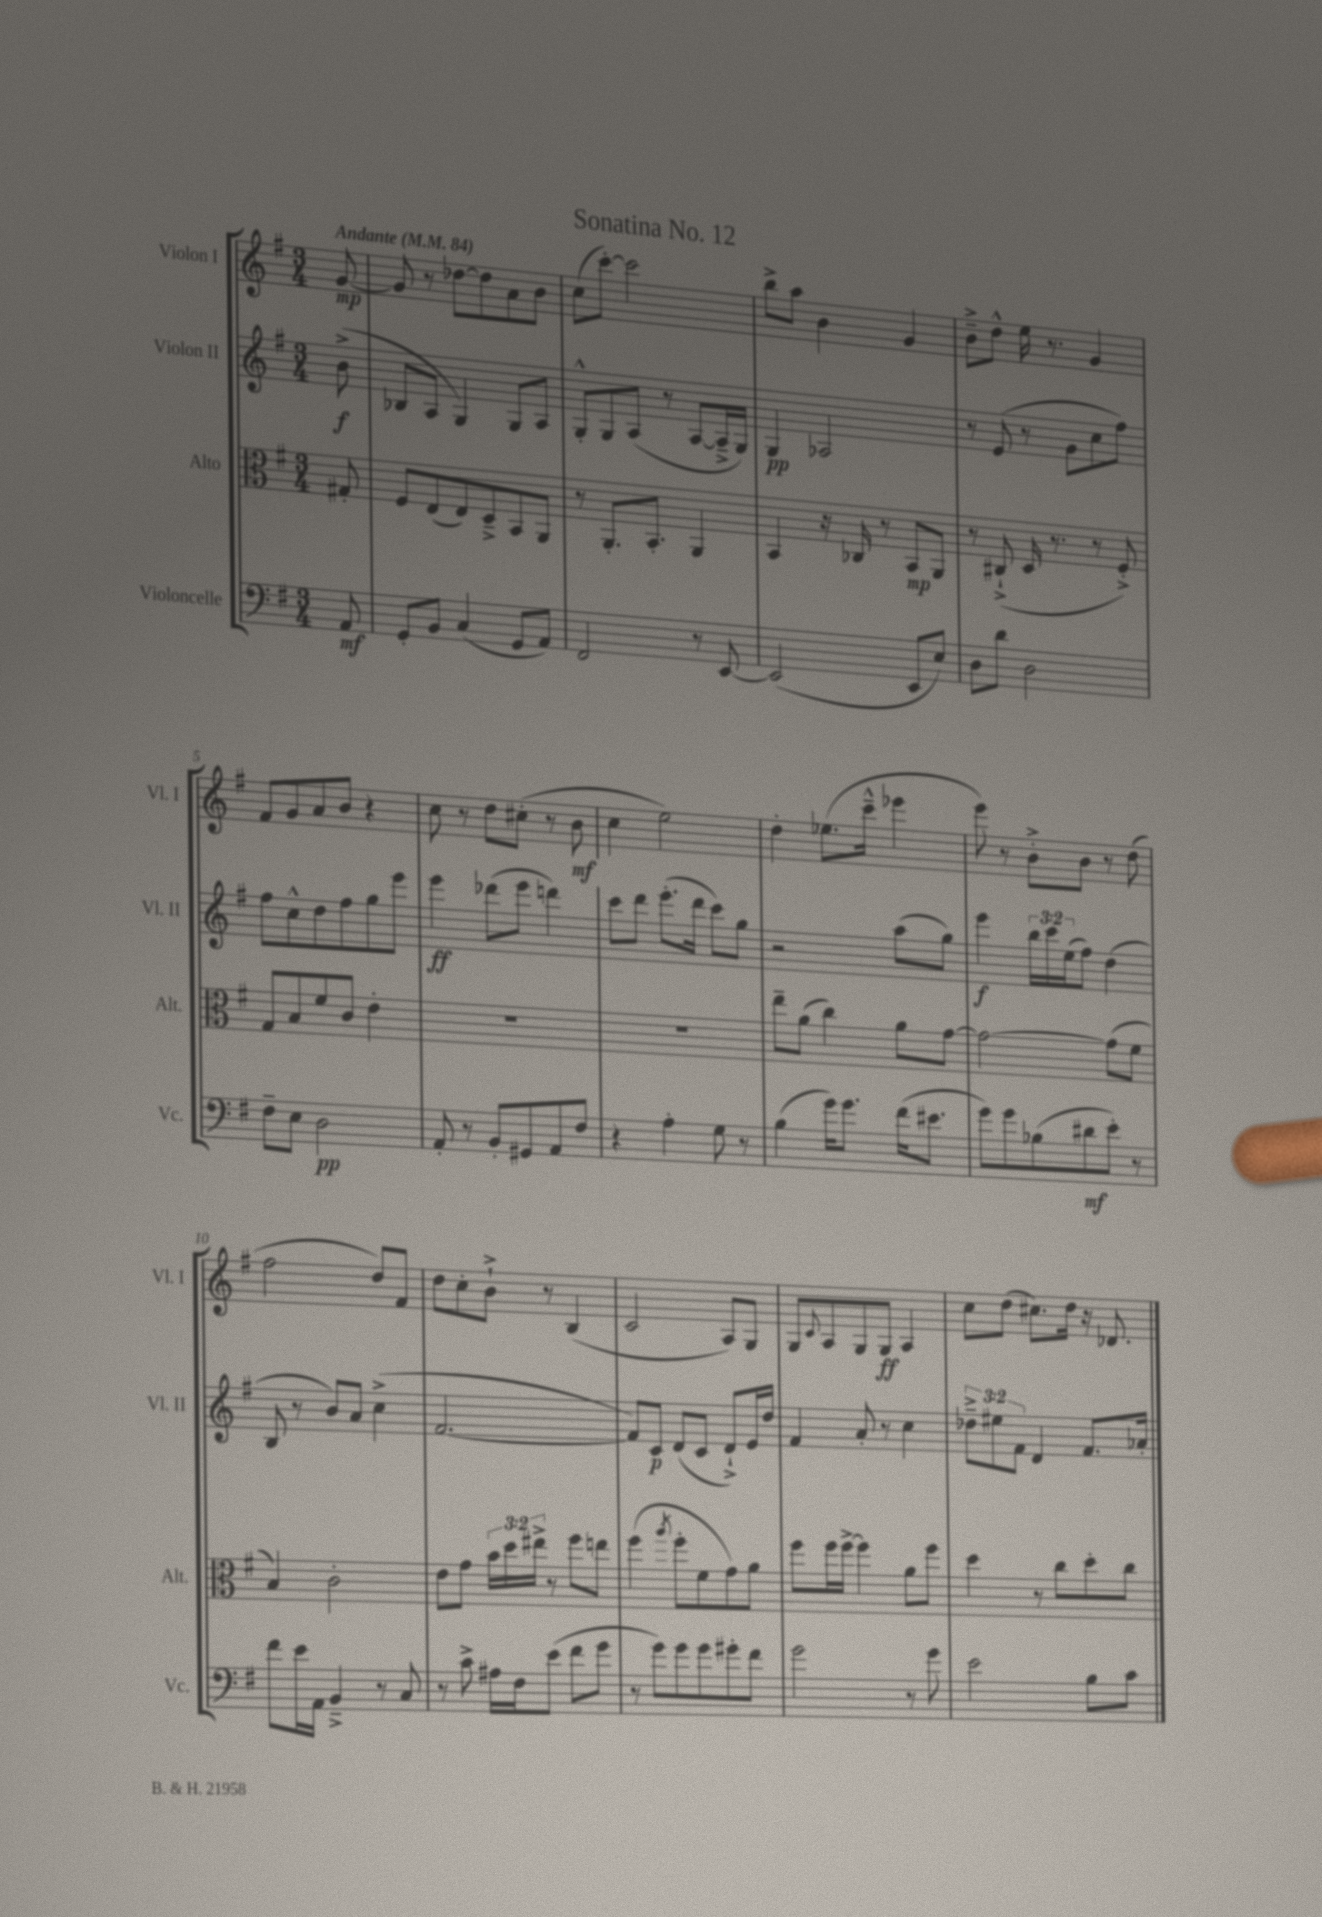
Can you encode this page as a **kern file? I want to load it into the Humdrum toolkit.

**kern	**kern	**kern	**kern
*staff4	*staff3	*staff2	*staff1
*clefF4	*clefC3	*clefG2	*clefG2
*k[f#]	*k[f#]	*k[f#]	*k[f#]
*M3/4	*M3/4	*M3/4	*M3/4
*MM84	*MM84	*MM84	*MM84
8AA/	8G#'/	(8b^\	[8g/
=	=	=	=
8GG'/L	8F#/L	8B-/L	8g/]
8BB/J	(8E/	8A/J	8r
(4C/	8E/)	4G/)	[8dd-\L
.	8D~^/	.	8dd-\]
8GG/L	8BB/	8G/L	8a\
8AA/J)	8AA/J	8A/J	8b\J
=	=	=	=
2FF#/	8r	8G'^^/L	(8cc\L
.	8.AA'/L	8G/	[8ccc'\J)
.	.	(8A/J	2ccc\]
.	8.BB'/J	.	.
.	.	8r	.
8r	4AA/	[8A/L	.
[8EE/	.	16A~^/]L	.
.	.	16G/JJ)	.
=	=	=	=
(2EE/]	4BB/	4G/	8bb^\L
.	.	.	8aa\J
.	16r	2A-/	4b\
.	16C-/	.	.
.	8r	.	.
8EE/L	8BB/L	.	4g/
8E/J)	8AA/J	.	.
=	=	=	=
8D\L	8r	8r	8b~^\L
8d\J	(8C#`^/	(8e/	8dd^^\J
2D\	16D/	8r	16ee\
.	8.r	.	8.r
.	.	8g\L	.
.	8r	8cc\	4g/
.	8F#'^/)	8ff#\J)	.
=	=	=	=
8F#~\L	8G/L	8ff#\L	8f#/L
8E\J	8B/	8cc^^\	8g/
2D\	8f#/	8dd\	8a/
.	8c/J	8ff#\	8b/J
.	4e'\	8gg\	4r
.	.	8eee\J	.
=	=	=	=
8AA'/	2.r	4eee\	8cc\
8r	.	.	8r
8BB'/L	.	(8ddd-\L	8dd\L
8GG#/	.	8eee\J	(8cc#'\J
8AA/	.	4ddd\)	8r
8F#/J	.	.	8b\
=	=	=	=
4r	2.r	8ccc\L	4cc\
.	.	8ddd\J	.
4A'\	.	(8.eee'\L	2ee\)
.	.	16ddd\Jk	.
8G\	.	8ccc\L)	.
8r	.	8gg\J	.
=	=	=	=
(4B\	8ee~\L	2r	4dd'\
.	(8a\J	.	.
16g\LK)	4cc\)	.	(8.ee-\L
8.g\J	.	.	.
.	.	.	16ccc~^^\Jk
(16f#\LK	8a\L	(8aa\L	4eee-\
8.e#\J	.	.	.
.	[8g\J	8gg\J)	.
=	=	=	=
8g\L)	2g\_	4eee\	8eee\)
8g\	.	.	8r
(8B-\	.	24bb\LL	8b'^\L
.	.	24ccc\	.
.	.	(24ee\J	.
8d#\	.	8ff#\J)	8b\J
8e'\J)	(8g\]L	(4dd\	8r
8r	8f#\J	.	(8dd\
=	=	=	=
8f#\L	4B/)	8B/	2ff#\
16e\L	.	8r	.
16AA\JJ	.	.	.
4BB~^/	2c'\	8b/L)	.
.	.	8a/J	.
8r	.	(4cc^\	8dd/L)
8C/	.	.	8f#/J
=	=	=	=
8r	8e\L	[2.f#/	8dd\L
8c^\	8g\J	.	8cc'\
16A#\LL	24b\LL	.	8b`^\J
.	24dd\	.	.
16F#\J	.	.	.
.	24ee#^\JJ	.	.
(8e\J	8r	.	8r
8f#\L	8ff#\L	.	(4B/
8g\J	8ee\J	.	.
=	=	=	=
8r	(4ff#\	8f#/]L)	2c/
8g\L)	.	8c/J	.
.	8qaa/	.	.
8g\	8ff#'\L	(8d/L	.
8g\	8f#\	8c/J	.
8g#'\	8g\)	8d`^/L)	8A/L)
8f#\J	8a\J	16e/L	8G/J
.	.	16dd/JJ	.
=	=	=	=
2g\	8ff#\L	4f#/	8G/L
.	.	.	8qqc/
.	16ff#\L	.	8A/
.	[16ff#^\JJ	.	.
.	4ff#\]	8a'/	8G/
.	.	8r	8G/J
8r	8a\L	4cc\	4A/
8g\	8ff#\J	.	.
=	=	=	=
2e\	4dd\	12dd-~^\L	8cc\L
.	.	12ee#\	.
.	.	.	(8dd\J
.	.	12f#\J	.
.	8r	4d/	8.cc#\L)
.	8cc\L	.	.
.	.	.	16dd\Jk
8B\L	8dd'\	8.f#/L	16r
.	.	.	8.d-/
8c\J	8cc\J	.	.
.	.	16a-'/Jk	.
==	==	==	==
*-	*-	*-	*-
